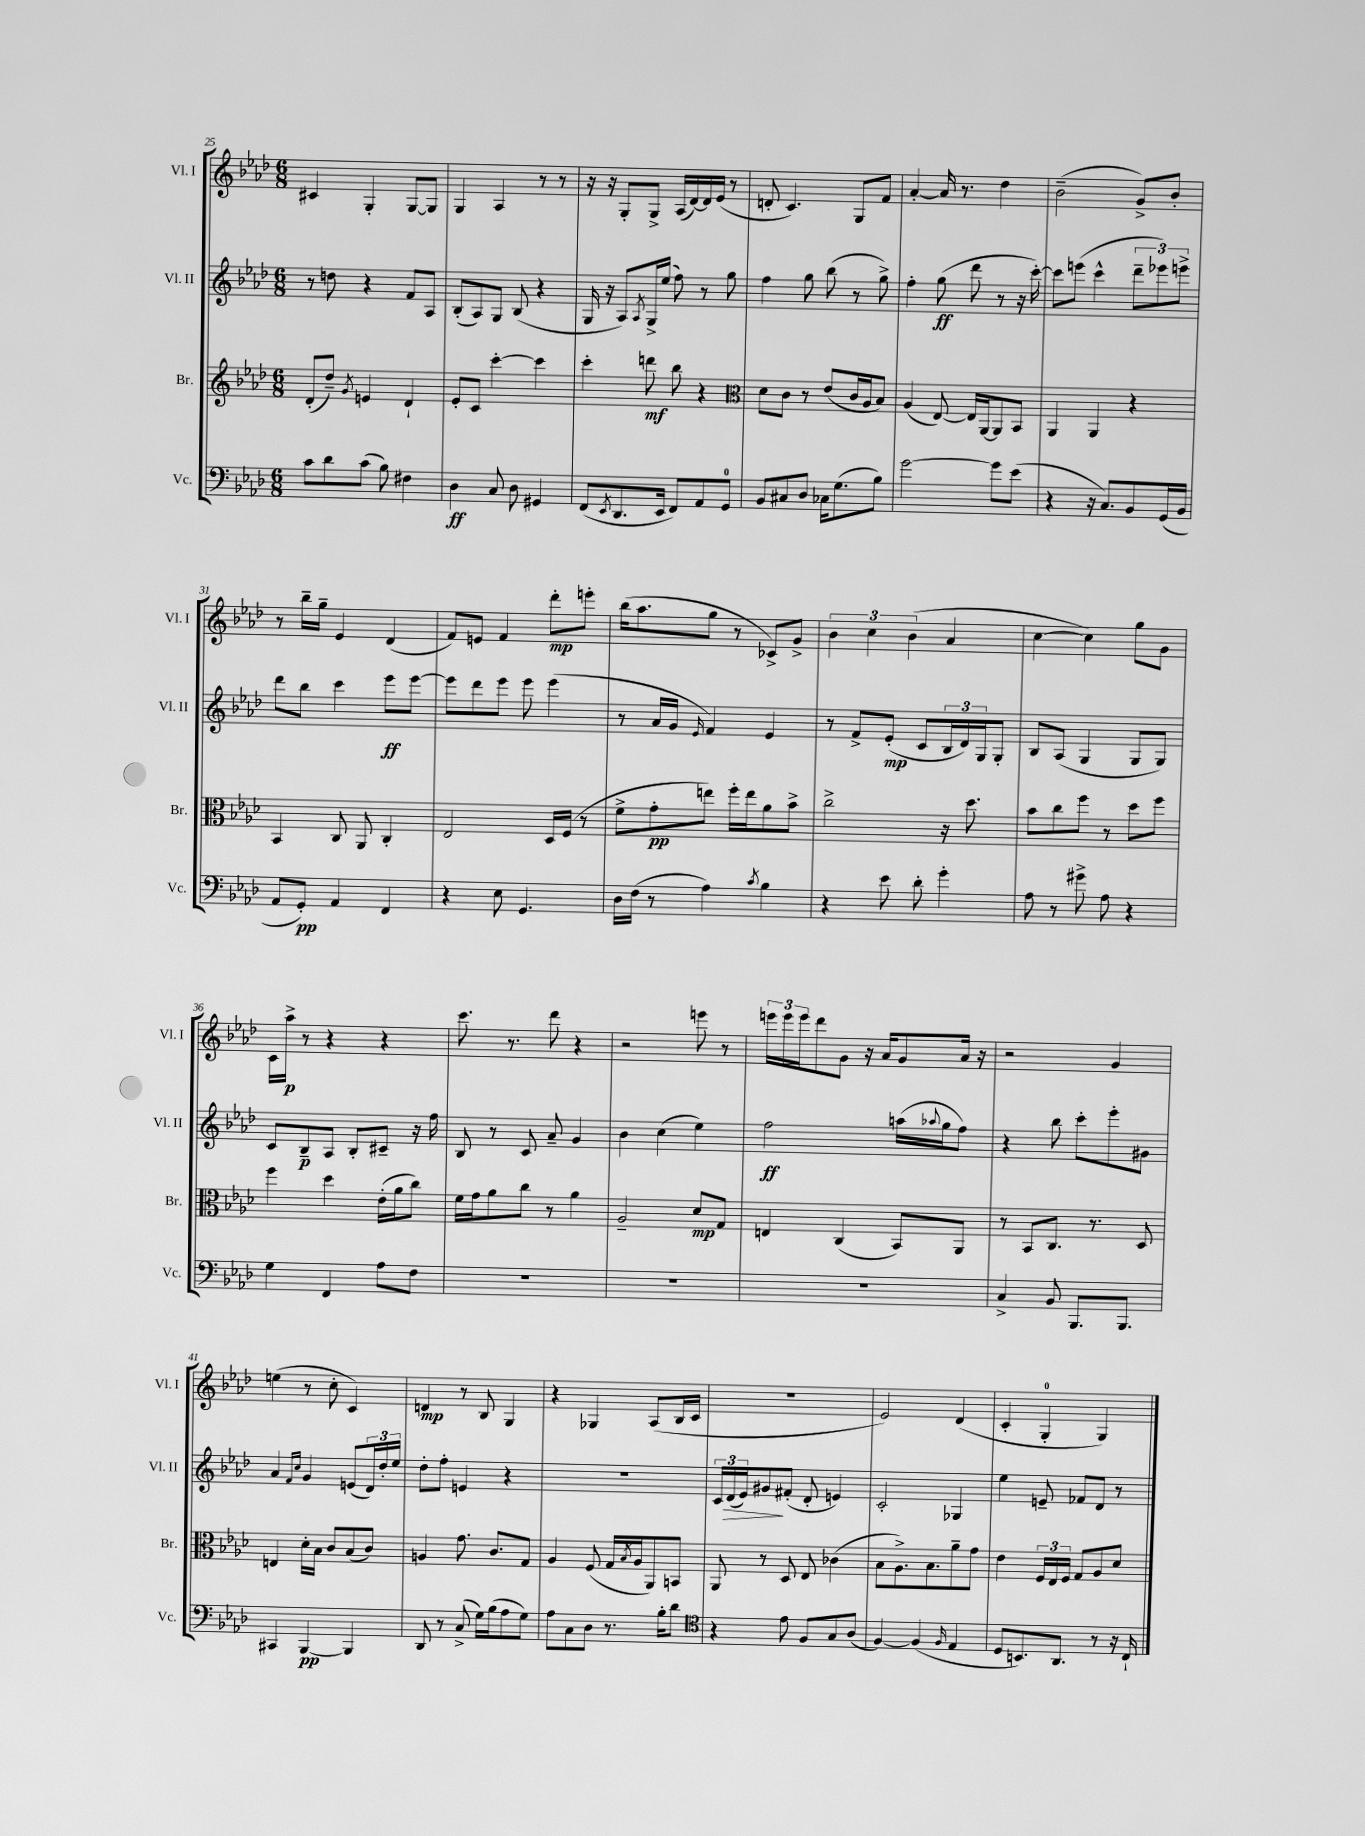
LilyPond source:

<<
\new StaffGroup <<
\new Staff = "s0" \with { instrumentName = "Vl. I" shortInstrumentName = "Vl. I" } {
    \clef treble \key aes \major \numericTimeSignature \time 6/8
    cis'4 g4-. g8~ g8 |
    g4 aes4 r8 r8 |
    r16 r16 g8-. g8-> aes16( des'16~) des'16 ees'16( r8 |
    d'8-. c'4.) g8 f'8 |
    aes'4~-. aes'16 r8. des''4 |
    bes'2--( g'8->) bes'8-. |
    r8 bes''16-- g''16-- ees'4 des'4( |
    f'8) e'8 f'4 des'''8-.\mp e'''8-. |
    bes''16( aes''8. g''8 r8 ces'8->) g'8-> |
    \tuplet 3/2 { bes'4 c''4 bes'4( } aes'4 |
    c''4~ c''4) g''8 g'8 |
    c'16 aes''16->\p r8 r4 r4 |
    c'''8. r8. des'''8 r4 |
    r2 e'''8 r8 |
    \tuplet 3/2 { e'''16 e'''16 e'''16 } des'''8 g'8 r16 aes'16 g'8 aes'16 r16 |
    r2 g'4 |
    e''4( r8 c''8-. c'4) |
    d'4\mp r8 bes8 g4 |
    r4 ges4 aes8( bes16 c'16 |
    R2. |
    ees'2) des'4( |
    c'4-. g4-0-. g4) \bar "|." |
}
\new Staff = "s1" \with { instrumentName = "Vl. II" shortInstrumentName = "Vl. II" } {
    \clef treble \key aes \major \numericTimeSignature \time 6/8
    r8 d''8 r4 f'8 aes8 |
    bes8-.( aes8) g8 bes8( r4 |
    g16 r16 aes8) \acciaccatura { aes8 } g16-> ees''16( f''8) r8 g''8 |
    f''4 g''8 bes''8( r8 g''8->) |
    f''4-. g''8\ff( des'''8 r8 r16 c'''16~-.) |
    c'''8 e'''8( c'''4-^ \tuplet 3/2 { des'''8-- ees'''8) e'''8-> } |
    des'''8 bes''8 c'''4 ees'''8\ff ees'''8~ |
    ees'''8 des'''8 ees'''8 ees'''8 ees'''4( |
    r8 aes'16 g'16 \grace { ees'16 } f'4) ees'4 |
    r8 f'8-> ees'8-.\mp( c'8 \tuplet 3/2 { bes16 des'16) g16 } g8-. |
    bes8 aes8( g4 g8 g8) |
    c'8 bes8--\p aes8 bes8-. cis'8-- r16 f''16 |
    bes8 r8 c'8 aes'8-- g'4 |
    bes'4 c''4( ees''4) |
    f''2\ff a''16( \appoggiatura { aes''8 } g''16 f''8) |
    r4 bes''8 c'''8-. ees'''8-. gis'8 |
    aes'4 \grace { f'16 c''16 } g'4 e'8( \tuplet 3/2 { des'16) des''16-. ees''16 } |
    des''8-. f''8-. e'4 r4 |
    R2. |
    \tuplet 3/2 { c'16 des'16\>( ees'16) } gis'8\! fis'8-.( des'8-. e'4) |
    c'2-. ges4 |
    ees''4 e'8-- fes'8 des'8 r8 \bar "|." |
}
\new Staff = "s2" \with { instrumentName = "Br." shortInstrumentName = "Br." } {
    \clef treble \key aes \major \numericTimeSignature \time 6/8
    des'8-.( des''8--) \acciaccatura { g'8 } e'4 des'4-! |
    ees'8-. c'8 c'''4~-. c'''4 |
    c'''4-. d'''8\mf bes''8 r4 |
    \clef alto des'8 c'8 r8 ees'8( c'16 aes16 bes8) |
    aes4( ees8~) ees16 aes,16~ aes,8 bes,8 |
    aes,4 aes,4 r4 |
    bes,4 c8 aes,8 c4-. |
    ees2 des16 f16( r8 |
    f'8-> g'8-.\pp e''8) f''16-. e''16 aes'8 bes'8-> |
    c''2-> r16 des''8. |
    bes'8 c''8 f''8 r8 des''8 f''8 |
    f''4 des''4 ees'16-.( aes'16 c''8) |
    f'16 g'16 aes'8 c''8 r8 aes'4 |
    aes2-- des'8\mp g8 |
    e4 c4( bes,8) aes,8 |
    r8 bes,8 c8. r8. des8 |
    e4 des'16-. bes16 c'8 bes8( c'8) |
    a4 g'8. c'8. g8 |
    aes4 f8( g16 \acciaccatura { bes8 } aes16 aes,8) b,8 |
    aes,8 r8 des8 ees8 ces'4( |
    bes8 aes8.->) bes8. aes'8-- g'8 |
    ees'4 \tuplet 3/2 { f16 ees16 f16 } g8 aes8 des'8 \bar "|." |
}
\new Staff = "s3" \with { instrumentName = "Vc." shortInstrumentName = "Vc." } {
    \clef bass \key aes \major \numericTimeSignature \time 6/8
    c'8 des'8 c'8( bes8) fis4 |
    des4\ff c8 des8 gis,4 |
    f,8( \acciaccatura { ees,8 } des,8. ees,16 f,8) aes,8 g,8-0 |
    bes,8 cis8 des8 ces16 g8.( bes8) |
    g'2~ g'8 ees'8( |
    r4 r16 c8.) bes,8 g,16( bes,16 |
    aes,8 g,8-.\pp) aes,4 f,4 |
    r4 ees8 g,4. |
    des16 f16( r8 aes4) \acciaccatura { c'8 } bes4 |
    r4 ees'8 des'8-. g'4-. |
    aes8 r8 gis'8-> aes8 r4 |
    g4 f,4 aes8 f8 |
    R2. |
    R2. |
    R2. |
    c4-> bes,8 bes,,8. bes,,8. |
    cis,4 bes,,4~\pp bes,,4 |
    des,8 r8 c8->( g16) bes16( aes8 g8) |
    aes8 c8 des8 r8. bes16-. des'8 |
    \clef tenor r4 ees'8 f8 g8 aes8( |
    f4~) f4( \grace { f16 } ees4 |
    des8 b,8.) aes,8. r8 r16 c16-! \bar "|." |
}
>>
>>
\layout { \context { \Score currentBarNumber = #25 } }
